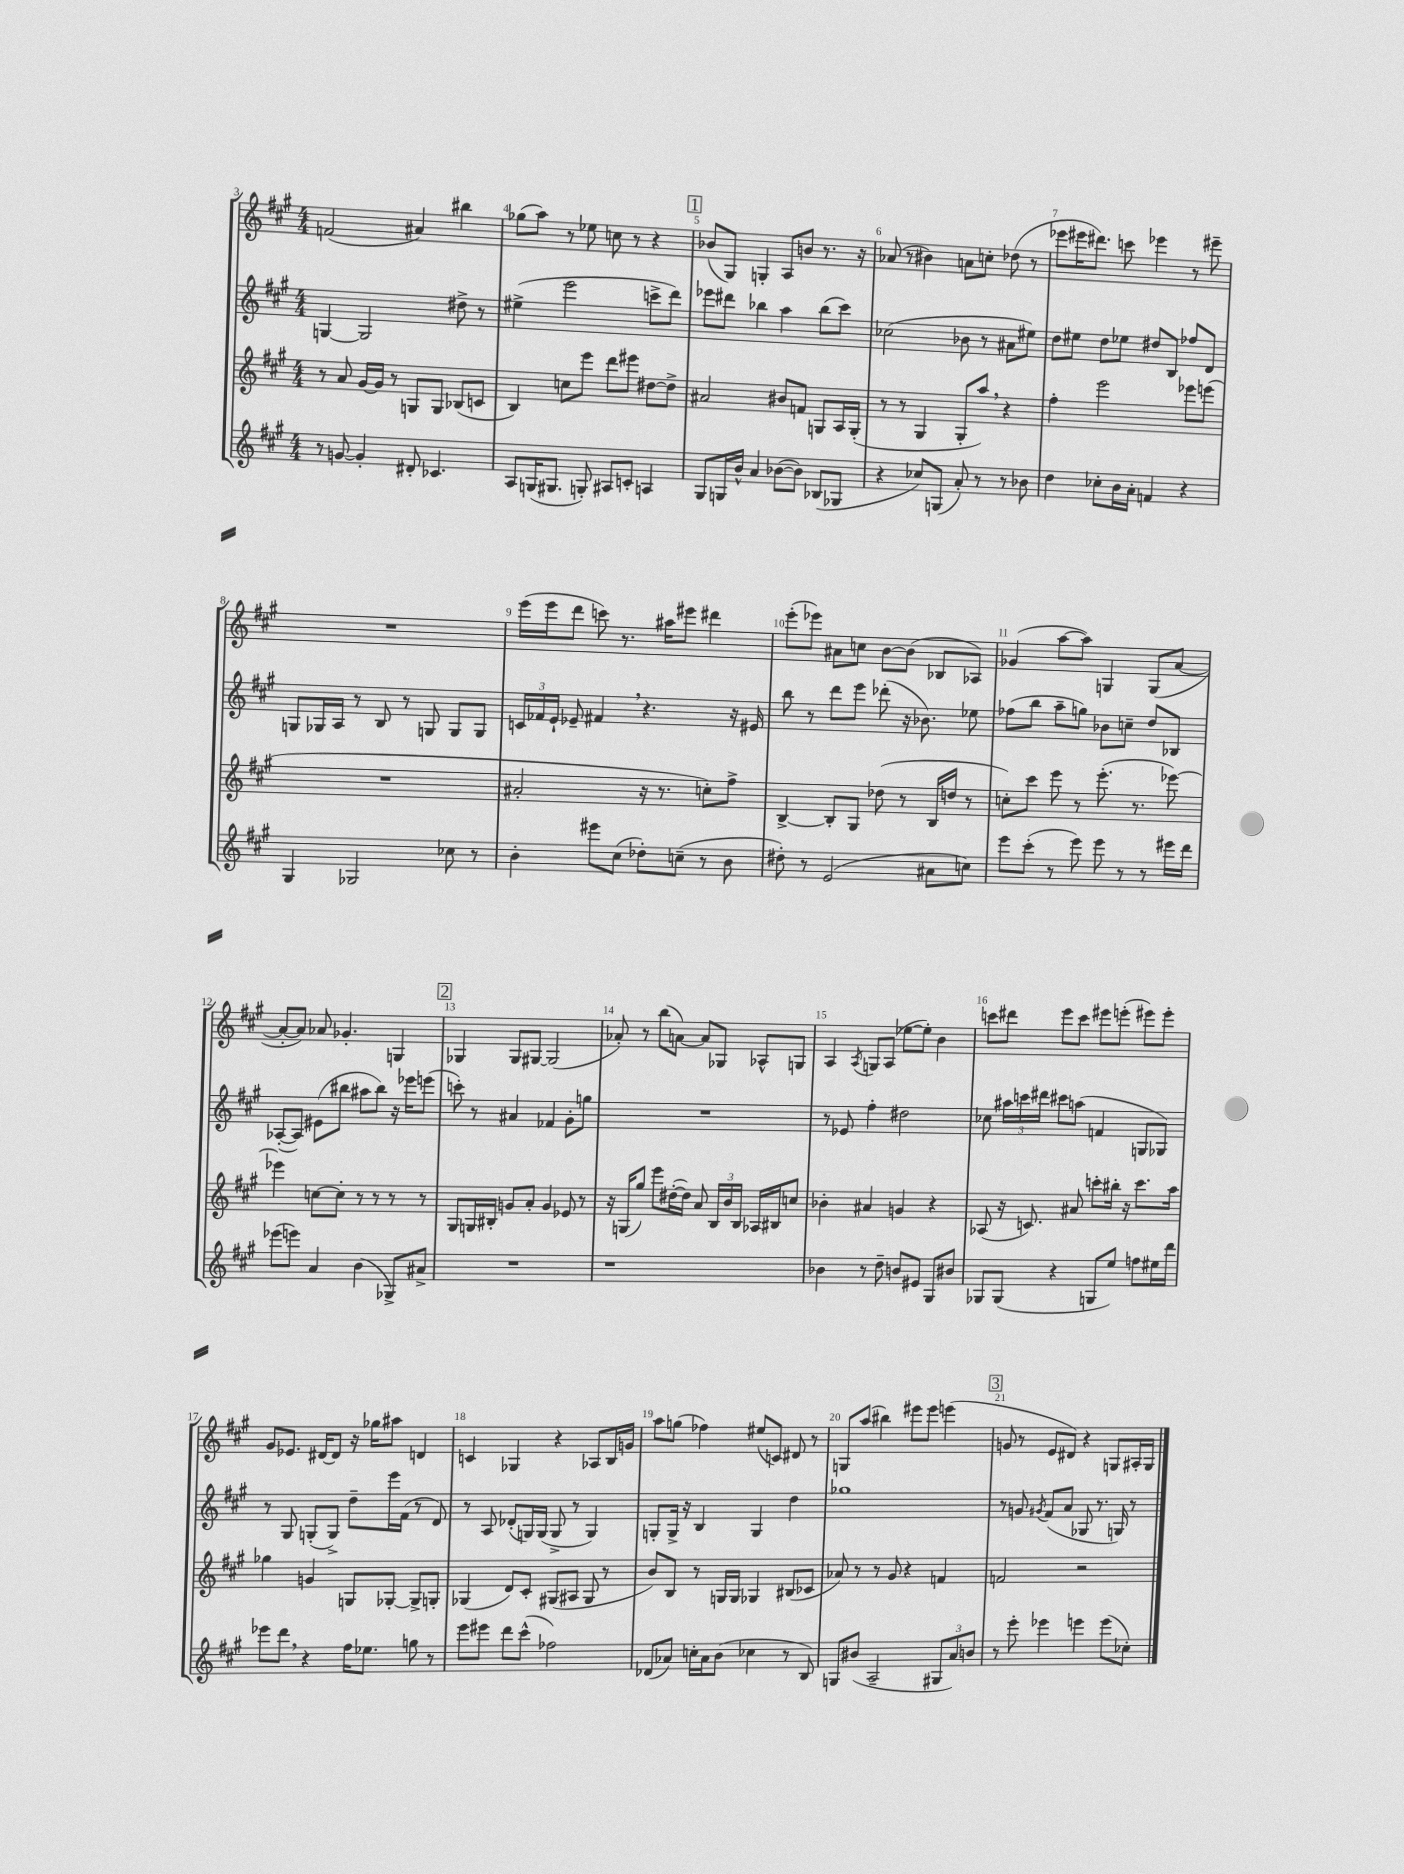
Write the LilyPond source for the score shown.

<<
\new StaffGroup <<
\new Staff = "s0" {
    \clef treble \key a \major \numericTimeSignature \time 4/4
    \autoBeamOff f'2( ais'4) bis''4 |
    ges''8[( a''8]) r8 ees''8 c''8 r8 r4 |
    \mark \markup { \box "1" } bes'8[( gis8]) g4-. a8[ b'8] r8. r16 |
    aes'8( r8 bis'4) a'8[ c''8]-. des''8( r8 |
    ees'''8[ eis'''16 dis'''8.]) c'''8 ees'''4 r8 eis'''8-- |
    R1 |
    e'''16[( e'''16 d'''8] c'''8) r8. ais''16[ eis'''8] dis'''4 |
    e'''8[-.( ees'''8]) ais'8[ c''8] b'8[~ b'8]( bes8[ aes8]) |
    ges'4( a''8[~ a''8]) g4 g8[( a'8]~ |
    a'8[~-. a'8]) aes'8 ges'4.-. g4 |
    \mark \markup { \box "2" } ges4 ges8[ gis8]~ gis2( |
    aes'8-.) r8 b''8[( a'8]~) a'8[ ges8] aes8[-^ g8] |
    a4 \acciaccatura { a8 } g8[ a8]( ees''8[~ ees''8]-.) b'4 |
    c'''8[ dis'''8] e'''8[ c'''8] eis'''8[ e'''8]-.( eis'''8[) eis'''8]-. |
    gis'8[ ees'8.] dis'16[~ dis'8] r16 ges''16[ ais''8] d'4 |
    c'4 ges4 r4 aes8[ b16 g'16] |
    a''8[ g''8]( fes''4) eis''8[( c'8]) dis'8 r8 |
    g8[ a''8]( bis''4) eis'''8[ eis'''8] e'''4( |
    \mark \markup { \box "3" } g'8 r8 e'8[ dis'8]) r4 g8[ ais16-. g16] \bar "|." |
}
\new Staff = "s1" {
    \clef treble \key a \major \numericTimeSignature \time 4/4
    \autoBeamOff g4~ g2 dis''8-> r8 |
    eis''4->( e'''2 c'''8[-> d'''8]) |
    \mark \markup { \box "1" } ees'''8[ dis'''8] bes''4 a''4 bes''8[( cis'''8]) |
    ces''2( bes'8 r8 ais'8[ eis''8]) |
    d''8[ eis''8] d''8[ ees''8] dis''8[ b8] fes''8[ d'8] |
    g8[ ges16 a16] r8 b8 r8 g8 g8[ g8] |
    \tuplet 3/2 { c'16[ fes'16 e'16]-! } ees'8-- fis'4 \breathe r4. r16 eis'16 |
    b''8 r8 d'''8[ e'''8] des'''8-.( r16 bes'8.) ees''8 |
    fes''8[( b''8] a''8[-- g''8]) bes'8[ c''8]-- d''8[ bes8] |
    aes8[~-.( aes8]) eis'8[( bis''8] ais''8[ bis''8]) r16 ees'''16[ e'''8]( |
    \mark \markup { \box "2" } c'''8-.) r8 ais'4 fes'4 gis'8[-. g''8] |
    R1 |
    r8 ees'8 fis''4-. dis''2 |
    ces''8 \tuplet 3/2 { ais''16[ c'''16 dis'''16] } cis'''8[ a''8]( f'4 g8[ ges8]) |
    r8 gis8 g8[-.( g8]->) d''8[-- e'''16 fis'16]( r8 d'8) |
    r8 a8 des'8[-.( g16) g16]( g8-> r8 g4) |
    g8[-. g16]-> r16 b4 g4 d''4 |
    ges''1 |
    \mark \markup { \box "3" } r8 g'8 \acciaccatura { gis'8 } fis'8[( a'8] ges8 r8. g16) r8 \bar "|." |
}
\new Staff = "s2" {
    \clef treble \key a \major \numericTimeSignature \time 4/4
    \autoBeamOff r8 a'8 gis'16[~ gis'16] r8 g8[ g8] bes8[( c'8] |
    b4) c''8[ e'''8] d'''8[ eis'''8] dis''8[~ dis''8]-> |
    \mark \markup { \box "1" } ais'2 bis'8[ f'8] g8[ a16 g16]-.( |
    r8 r8 gis4 gis8[-. a''8]) \breathe r4 |
    fis''4-. e'''2 ees'''8[ e'''8]( |
    R1 |
    ais'2-. r16 r8. c''8[-.) fis''8]-> |
    b4~-> b8[-. gis8] des''8( r8 b16[ d''16] r8 |
    c''8[-.) cis'''8] e'''8 r8 e'''8.-.( r8. ees'''8~) |
    ees'''4 c''8[~ c''8]-. r8 r8 r8 r8 |
    \mark \markup { \box "2" } gis8[ g16 bis16]-. g'8[ a'8]-. g'4 ees'8 r8 |
    r16 g16[( gis''8]) e'''8[ dis''16~-.( dis''16]) a'8 \tuplet 3/2 { b16[ b'16 b16] } aes16[ bis16 c''8] |
    bes'4-. ais'4 g'4 r4 |
    aes8( r16 c'8.) ais'8 c'''8[-. bis''16]-. r16 c'''8.[ a''16] |
    ges''4 g'4 g8[ ges8]~-. ges8[-> g8]-. |
    ges4( d'8[) cis'8]-. gis8[( ais8] gis8 r8 |
    b'8[) b8] r8 g16[ g16] ges4 bis8[( ces'8] |
    aes'8) r8 r8 gis'8 r4 f'4 |
    \mark \markup { \box "3" } f'2 r2 \bar "|." |
}
\new Staff = "s3" {
    \clef treble \key a \major \numericTimeSignature \time 4/4
    \autoBeamOff r8 g'8~ g'4-. dis'8-. ces'4. |
    a8[ g16( gis8.] g8-.) ais8[ c'8]-. a4 |
    \mark \markup { \box "1" } gis8[ g16 b'16]-^ a'4 bes'8[~( bes'8]) bes8[( ges8] |
    r4 ces''8[) g8]( a'8-.) r8 r8 bes'8 |
    d''4 ces''8[-. b'16 a'16]-. f'4 r4 |
    gis4 ges2 ces''8 r8 |
    b'4-. eis'''8[ cis''8]( des''8[-.) c''8]--( r8 b'8 |
    dis''8-.) r8 e'2( ais'8[ c''8]) |
    e'''8[ cis'''8]-.( r8 e'''8) e'''8 r8 r8 eis'''16[ d'''16] |
    ees'''8[( e'''8]) a'4 b'4( ges8[->) ais'8]-> |
    \mark \markup { \box "2" } R1 |
    r1 |
    bes'4 r8 d''8-- b'8[ eis'8] gis8[ bis'8] |
    ges8[ ges8]( r4 g8[ e''8]) f''8[ eis''16 d'''16] |
    ees'''8[ d'''8] \breathe r4 fis''16[ ees''8.] g''8 r8 |
    e'''8[ eis'''8] d'''8[ cis'''8]-^( fes''2) |
    des'8[( aes'8]) c''16[-. aes'16 b'8]( ces''4 r8 b8) |
    g8[ bis'8]( a2-- \tuplet 3/2 { gis8[ a'8) b'8] } |
    \mark \markup { \box "3" } r8 e'''8-. ees'''4 e'''4 e'''8[( ces''8]-.) \bar "|." |
}
>>
>>
\layout { \context { \Score currentBarNumber = #3 \override BarNumber.break-visibility = ##(#f #t #t) barNumberVisibility = #all-bar-numbers-visible } }
